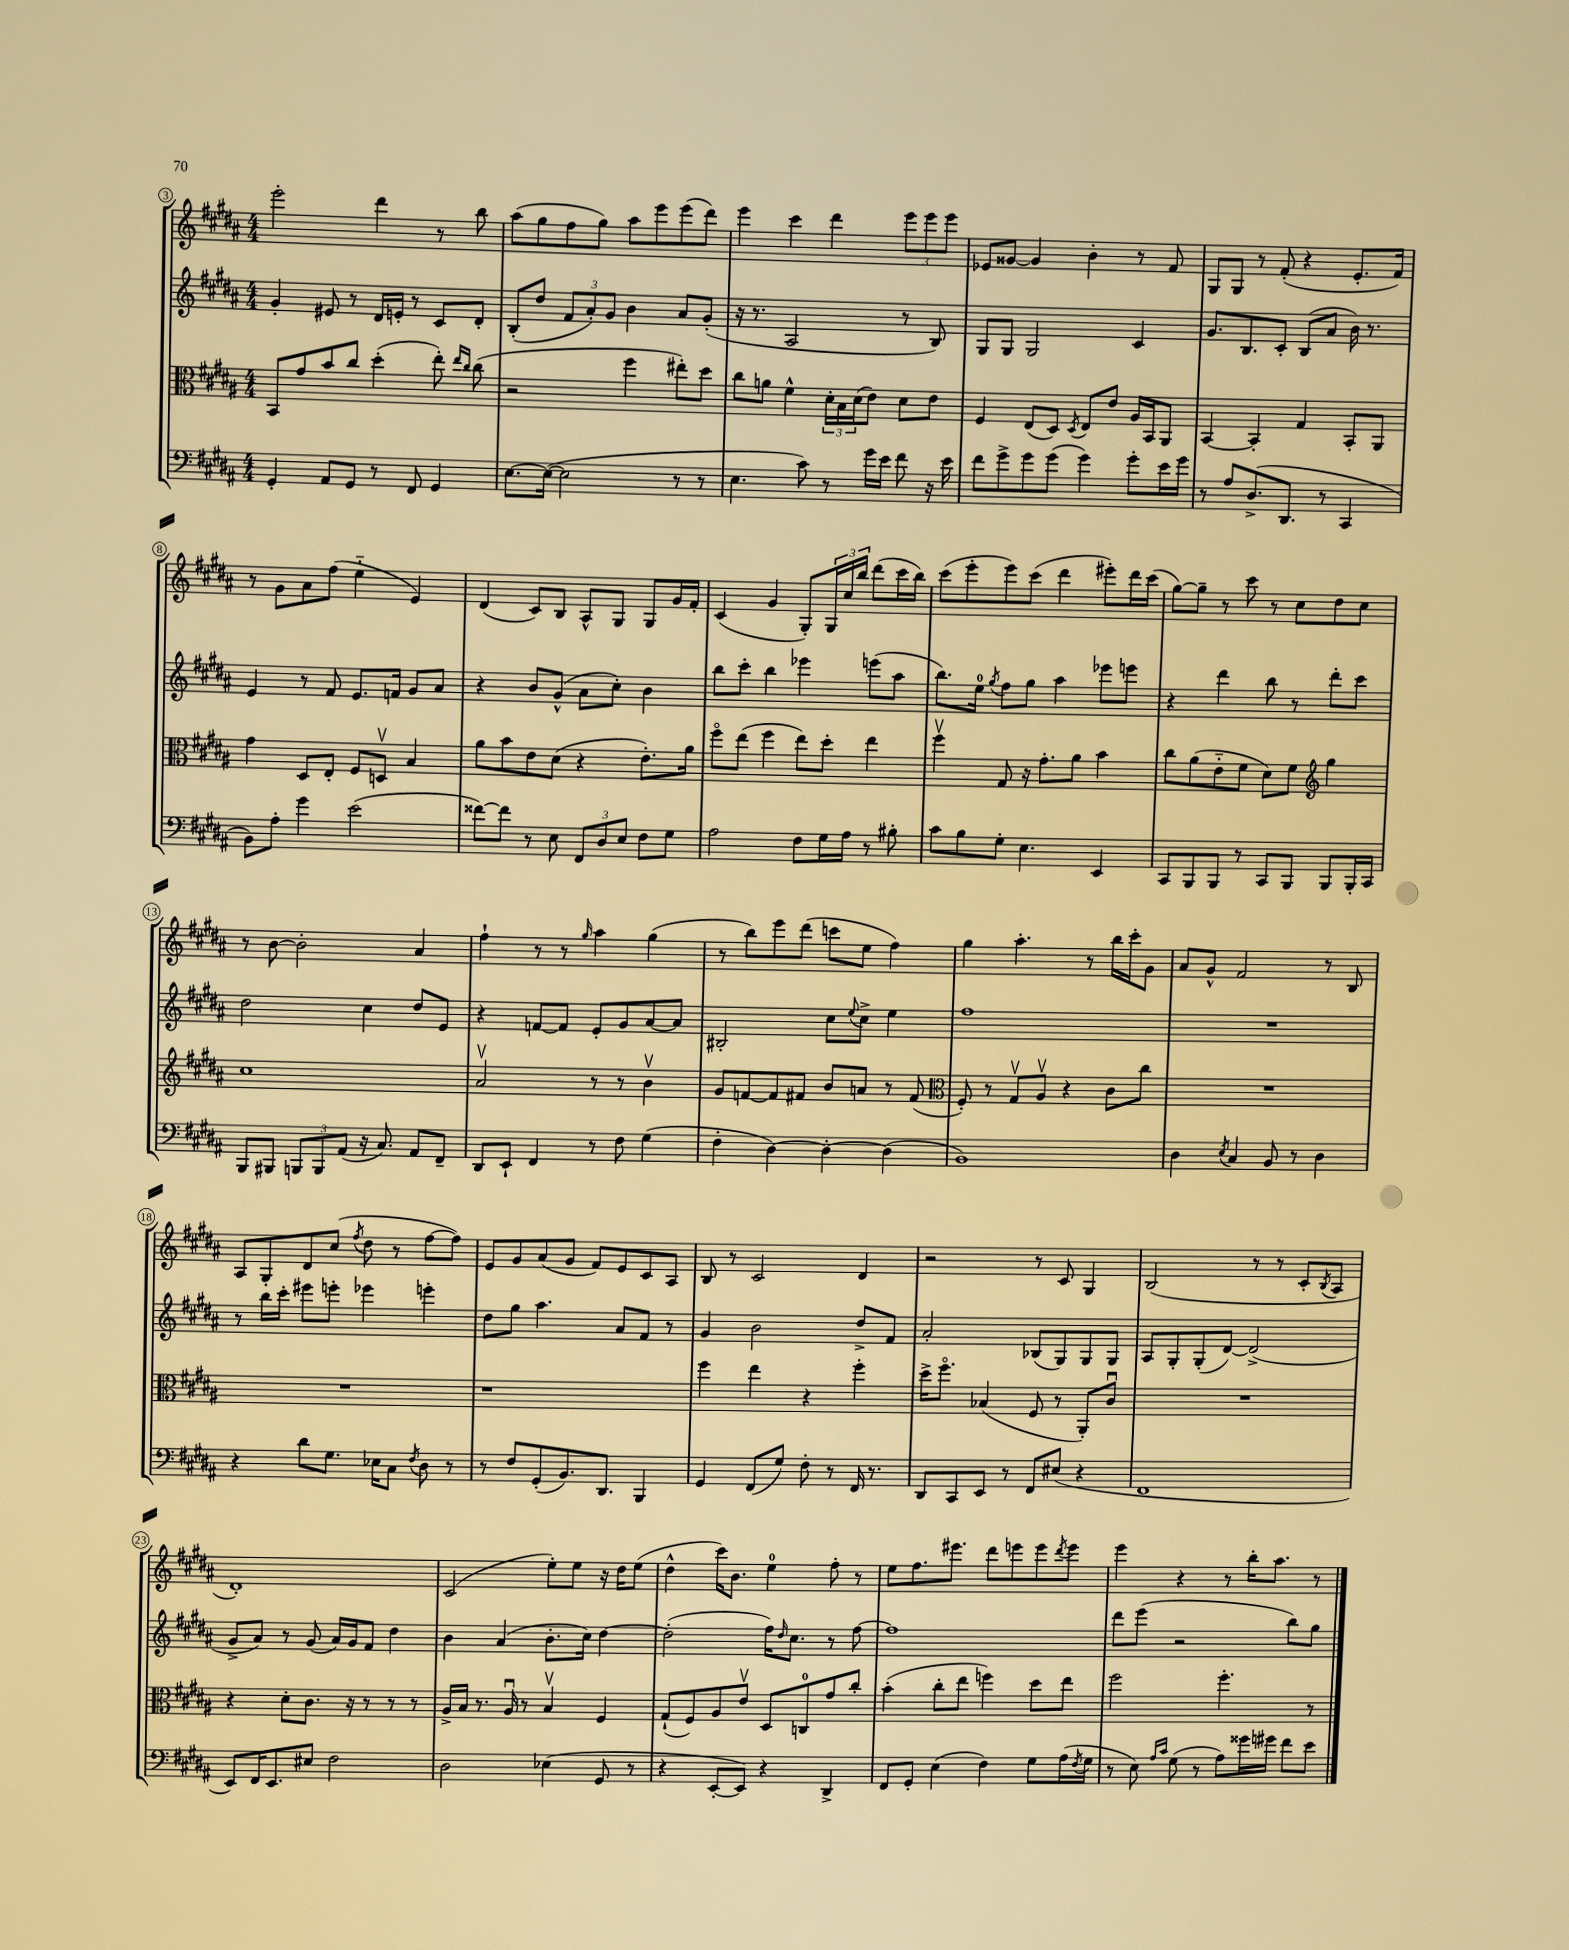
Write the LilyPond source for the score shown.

<<
\new StaffGroup <<
\new Staff = "s0" {
    \clef treble \key b \major \numericTimeSignature \time 4/4
    e'''2-. dis'''4 r8 b''8 |
    ais''8( gis''8 fis''8 gis''8) ais''8 e'''8 e'''8( dis'''8) |
    e'''4 cis'''4 dis'''4 \tuplet 3/2 { e'''8 e'''8 e'''8 } |
    ees'8 gisis'8~ gisis'4 b'4-. r8 fis'8 |
    gis8 gis8 r8 fis'8-.( r4 e'8.-. fis'16) |
    r8 gis'8 ais'8 fis''8( e''4-_ e'4) |
    dis'4( cis'8) b8 ais8-^ gis8 gis8 gis'16 fis'16-. |
    cis'4( gis'4 gis8-.) \tuplet 3/2 { gis16 cis''16 b''16 } dis'''8( cis'''16 b''16) |
    cis'''8( e'''8-. e'''8) cis'''8( dis'''4 eis'''8-.) dis'''16 cis'''16( |
    gis''8~) gis''8-- r8 cis'''8 r8 cis''8 dis''8 cis''8 |
    r8 b'8~ b'2-. ais'4 |
    fis''4-! r8 r8 \grace { gis''16 } ais''4 gis''4( |
    r8 b''8) e'''8 dis'''8( c'''8 e''8 fis''4) |
    gis''4 ais''4.-. r8 b''16 cis'''16-. gis'8 |
    ais'8 gis'8-^ fis'2 r8 b8 |
    ais8 gis8-. dis'8 cis''8( \acciaccatura { fis''8 } dis''8 r8 fis''8~ fis''8) |
    e'8 gis'8 ais'8( gis'8 fis'8) e'8 cis'8 ais8 |
    b8 r8 cis'2 dis'4 |
    r2 r8 cis'8 gis4 |
    b2( r8 r8 cis'8-. \acciaccatura { b8 } ais8 |
    dis'1-.) |
    cis'2( e''8-.) e''8 r16 dis''16 e''8( |
    dis''4-^ cis'''16) b'8. e''4-0 fis''8-. r8 |
    e''8 fis''8. eis'''8. dis'''8 e'''8 e'''8 \acciaccatura { dis'''8 } e'''8 |
    e'''4 r4 r8 b''16-. ais''8. r8 \bar "|." |
}
\new Staff = "s1" {
    \clef treble \key b \major \numericTimeSignature \time 4/4
    gis'4-. eis'8 r8 dis'16 e'16-. r8 cis'8 dis'8-. |
    b8-.( dis''8 \tuplet 3/2 { fis'8 ais'8-.) gis'8 } b'4 ais'8 gis'8-.( |
    r16 r8. ais2 r8 b8) |
    gis8 gis8 gis2 cis'4 |
    gis'8. b8. cis'8-. b8( ais'8 b'16) r8. |
    e'4 r8 fis'8 e'8. f'16 gis'8 ais'8 |
    r4 b'8 gis'8-^( ais'8 cis''8-.) b'4 |
    b''8 cis'''8-. b''4 ees'''4 e'''8( ais''8 |
    b''8.) e''16-0 \acciaccatura { gis''8 } fis''8 gis''8 ais''4 ees'''8 e'''8 |
    r4 dis'''4 b''8 r8 dis'''8-. cis'''8 |
    dis''2 cis''4 dis''8 e'8 |
    r4 f'8~ f'8 e'8-. gis'8 ais'8~ ais'8 |
    bis2-. cis''8 \appoggiatura { e''8 } cis''8-> e''4 |
    fis''1 |
    R1 |
    r8 b''16 cis'''16-. eis'''8 e'''8-. ees'''4 e'''4-. |
    dis''8 gis''8 ais''4. ais'8 fis'8 r8 |
    gis'4 b'2 dis''8-> fis'8 |
    ais'2-. bes8( gis8) gis8 gis8 |
    ais8 gis8-. gis8-.( dis'8~) dis'2->( |
    gis'8-> ais'8) r8 gis'8( ais'16) gis'16 fis'8 dis''4 |
    b'4 ais'4( b'8.-. cis''16) dis''4~ |
    dis''2-.( fis''16) \grace { dis''16 } cis''8. r8 fis''8~ |
    fis''1 |
    dis'''8 e'''8( r2 b''8) gis''8 \bar "|." |
}
\new Staff = "s2" {
    \clef alto \key b \major \numericTimeSignature \time 4/4
    b,8 gis'8 b'8 cis''8 dis''4-.( e''8-.) \grace { e''16 cis''16 } cis''8( |
    r2 fis''4 eis''8-.) dis''8 |
    cis''8 a'8 fis'4-^ \tuplet 3/2 { dis'16-. b16 dis'16( } e'8) dis'8 e'8 |
    fis4 e8( dis8) \acciaccatura { dis8 } e8 e'8 ais16 b,16 ais,8 |
    b,4~ b,4-. gis4 b,8-. ais,8 |
    gis'4 dis8 e8-. fis8 d8\upbow b4 |
    ais'8 b'8 e'8 dis'8( r4 e'8.-.) ais'16 |
    fis''8\flageolet e''8( fis''4 e''8) dis''8-. e''4 |
    fis''4\upbow gis8 r16 gis'8.-. ais'8 b'4 |
    cis''8 ais'8( e'8-_ fis'8 dis'8) fis'8 \clef treble gis''4 |
    cis''1 |
    ais'2\upbow r8 r8 b'4\upbow |
    gis'8 f'8~ f'8 fis'8 b'8 a'8 r8 fis'8( |
    \clef alto fis8-.) r8 gis8\upbow ais8\upbow r4 cis'8 cis''8 |
    R1 |
    R1 |
    r1 |
    fis''4 e''4 r4 fis''4-. |
    dis''16-> fis''8.\flageolet bes4( fis8 r8 ais,8-.) cis'8\downbow |
    R1 |
    r4 dis'8-. cis'8. r16 r8 r8 r8 |
    ais16-> b16 r8. ais16\downbow r8 b4\upbow fis4 |
    gis8-!( fis8) ais8 e'8\upbow dis8 c8-0 gis'8 cis''8-. |
    b'4-.( cis''8-. e''8 f''4) dis''8 e''8 |
    fis''2 fis''4.-. r8 \bar "|." |
}
\new Staff = "s3" {
    \clef bass \key b \major \numericTimeSignature \time 4/4
    gis,4-. ais,8 gis,8 r8 fis,8 gis,4 |
    e8.~ e16~( e2 r8 r8 |
    e4. cis'8) r8 gis'16 e'16 fis'8 r16 e'16 |
    fis'8 gis'8-> gis'8 gis'8( gis'4) gis'8-. e'16 gis'16 |
    r8 ais8 dis8.->( dis,8. r8 cis,4 |
    b,8) ais8-. gis'4 e'2( |
    fisis'8~) fisis'8 r8 e8 \tuplet 3/2 { fis,8 dis8 e8 } fis8 gis8 |
    ais2 fis8 gis16 ais16 r8 bis8-. |
    cis'8 b8 gis8-. e4. e,4 |
    cis,8 b,,8 b,,8 r8 cis,8 b,,8 b,,8 b,,16-. cis,16 |
    b,,8 bis,,8 \tuplet 3/2 { b,,8 b,,8 ais,8( } r16 cis8.) ais,8 fis,8-- |
    dis,8 e,8-! fis,4 r8 fis8 gis4( |
    fis4-. dis4~) dis4~-. dis4( |
    b,1) |
    dis4 \acciaccatura { e8 } cis4 b,8 r8 dis4 |
    r4 dis'8 gis8. ees16 cis8 \acciaccatura { fis8 } dis8 r8 |
    r8 fis8 gis,8-.( b,8.) dis,8. b,,4 |
    gis,4 fis,8( gis8) fis8-. r8 fis,16 r8. |
    dis,8 cis,8 e,8 r8 fis,8 eis8( r4 |
    fis,1 |
    e,8) fis,16 e,8. eis8 fis2 |
    dis2 ees4( gis,8 r8 |
    r4 e,8~-. e,8) r4 dis,4-> |
    fis,8 gis,8-. e4( fis4) gis8 ais16( \acciaccatura { fis8 } gis16 |
    r8 e8) \grace { ais16 cis'16 } gis8( r8 ais8) gisis'16 gis'16 fis'8 e'8 \bar "|." |
}
>>
>>
\layout { \context { \Score currentBarNumber = #3 \override BarNumber.stencil = #(make-stencil-circler 0.1 0.3 ly:text-interface::print) } }
